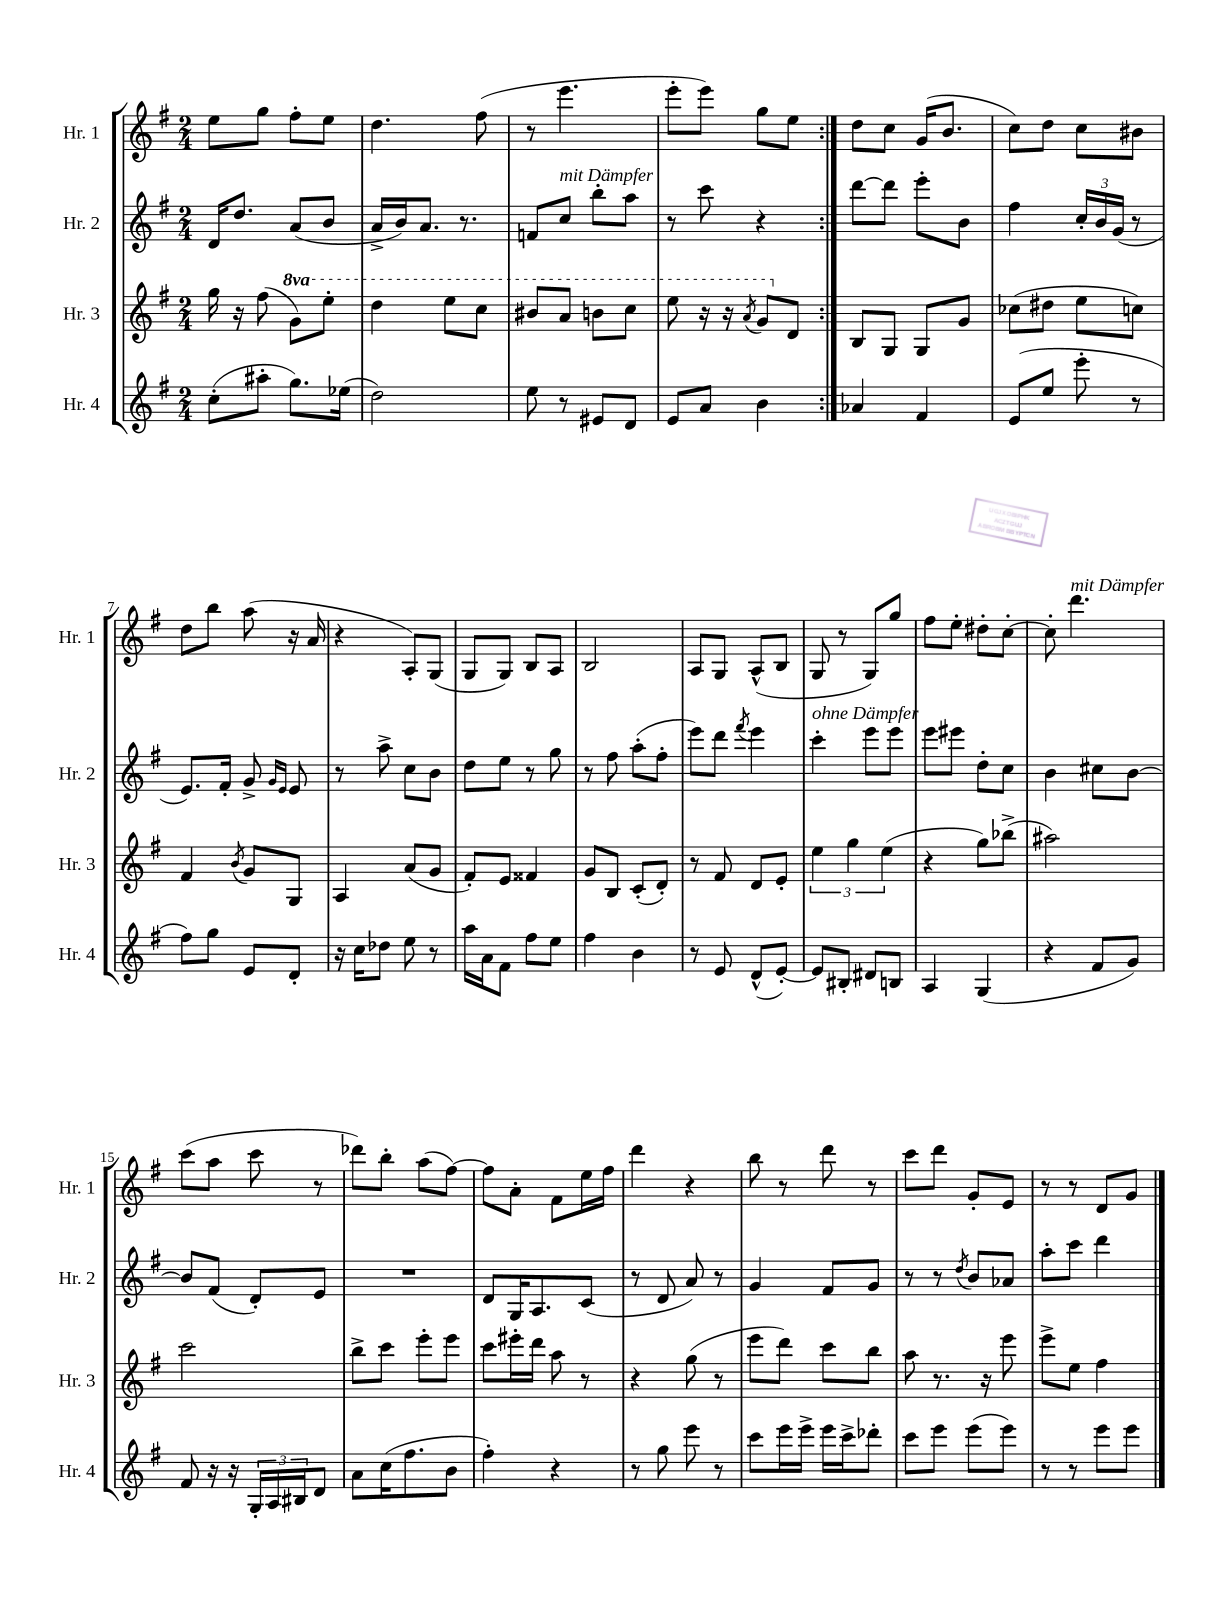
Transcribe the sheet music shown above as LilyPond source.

<<
\new StaffGroup <<
\new Staff = "s0" \with { instrumentName = "Hr. 1" shortInstrumentName = "Hr. 1" } {
    \clef treble \key g \major \numericTimeSignature \time 2/4
    \repeat volta 2 { e''8 g''8 fis''8-. e''8 |
    d''4. fis''8( |
    r8 e'''4. |
    e'''8-. e'''8) g''8 e''8 | }
    d''8 c''8 g'16( b'8. |
    c''8) d''8 c''8 bis'8 |
    d''8 b''8 a''8( r16 a'16 |
    r4 a8-.) g8( |
    g8 g8) b8 a8 |
    b2 |
    a8 g8 a8-^( b8 |
    g8 r8 g8) g''8 |
    fis''8 e''8-. dis''8-. c''8~-. |
    c''8-. d'''4.^\markup { \italic "mit Dämpfer" } |
    c'''8( a''8 c'''8 r8 |
    des'''8) b''8-. a''8( fis''8~) |
    fis''8 a'8-. fis'8 e''16 fis''16 |
    d'''4 r4 |
    b''8 r8 d'''8 r8 |
    c'''8 d'''8 g'8-. e'8 |
    r8 r8 d'8 g'8 \bar "|." |
}
\new Staff = "s1" \with { instrumentName = "Hr. 2" shortInstrumentName = "Hr. 2" } {
    \clef treble \key g \major \numericTimeSignature \time 2/4
    \repeat volta 2 { d'16 d''8. a'8( b'8 |
    a'16-> b'16) a'8. r8. |
    f'8 c''8^\markup { \italic "mit Dämpfer" } b''8-. a''8 |
    r8 c'''8 r4 | }
    d'''8~ d'''8 e'''8-. b'8 |
    fis''4 \tuplet 3/2 { c''16-. b'16 g'16( } r8 |
    e'8.) fis'16-. g'8-> \grace { g'16 e'16 } e'8 |
    r8 a''8-> c''8 b'8 |
    d''8 e''8 r8 g''8 |
    r8 fis''8 a''8-.( fis''8-. |
    e'''8) d'''8 \acciaccatura { fis'''8 } e'''4 |
    c'''4-.^\markup { \italic "ohne Dämpfer" } e'''8 e'''8 |
    e'''8 eis'''8 d''8-. c''8 |
    b'4 cis''8 b'8~ |
    b'8 fis'8( d'8-.) e'8 |
    R2 |
    d'8 g16 a8. c'8( |
    r8 d'8 a'8) r8 |
    g'4 fis'8 g'8 |
    r8 r8 \acciaccatura { d''8 } b'8 aes'8 |
    a''8-. c'''8 d'''4 \bar "|." |
}
\new Staff = "s2" \with { instrumentName = "Hr. 3" shortInstrumentName = "Hr. 3" } {
    \clef treble \key g \major \numericTimeSignature \time 2/4 \set Staff.ottavationMarkups = #ottavation-simple-ordinals
    \repeat volta 2 { g''16 r16 fis''8( \ottava #1 g''8) e'''8-. |
    d'''4 e'''8 c'''8 |
    bis''8 a''8 b''8 c'''8 |
    e'''8 r16 r16 \acciaccatura { a''8 } g''8 \ottava #0 d'8 | }
    b8 g8 g8 g'8 |
    ces''8( dis''8 e''8 c''8) |
    fis'4 \acciaccatura { b'8 } g'8 g8 |
    a4 a'8( g'8 |
    fis'8-.) e'8 fisis'4 |
    g'8 b8 c'8-.( d'8-.) |
    r8 fis'8 d'8 e'8-. |
    \tuplet 3/2 { e''4 g''4 e''4( } |
    r4 g''8) bes''8->( |
    ais''2) |
    c'''2 |
    b''8-> c'''8 e'''8-. e'''8 |
    c'''8 eis'''16-. d'''16 a''8 r8 |
    r4 g''8( r8 |
    e'''8 d'''8) c'''8 b''8 |
    a''8 r8. r16 e'''8 |
    e'''8-> e''8 fis''4 \bar "|." |
}
\new Staff = "s3" \with { instrumentName = "Hr. 4" shortInstrumentName = "Hr. 4" } {
    \clef treble \key g \major \numericTimeSignature \time 2/4
    \repeat volta 2 { c''8-.( ais''8-. g''8.) ees''16( |
    d''2) |
    e''8 r8 eis'8 d'8 |
    e'8 a'8 b'4 | }
    aes'4 fis'4 |
    e'8( e''8 e'''8-. r8 |
    fis''8) g''8 e'8 d'8-. |
    r16 c''16 des''8 e''8 r8 |
    a''16 a'16 fis'8 fis''8 e''8 |
    fis''4 b'4 |
    r8 e'8 d'8-^( e'8~-.) |
    e'8 bis8-. dis'8 b8 |
    a4 g4( |
    r4 fis'8 g'8) |
    fis'8 r16 r16 \tuplet 3/2 { g16-. a16 bis16 } d'8 |
    a'8 c''16( fis''8. b'8 |
    fis''4-.) r4 |
    r8 g''8 e'''8 r8 |
    c'''8 e'''16 e'''16-> e'''16 c'''16-> des'''8-. |
    c'''8 e'''8 e'''8( e'''8) |
    r8 r8 e'''8 e'''8 \bar "|." |
}
>>
>>
